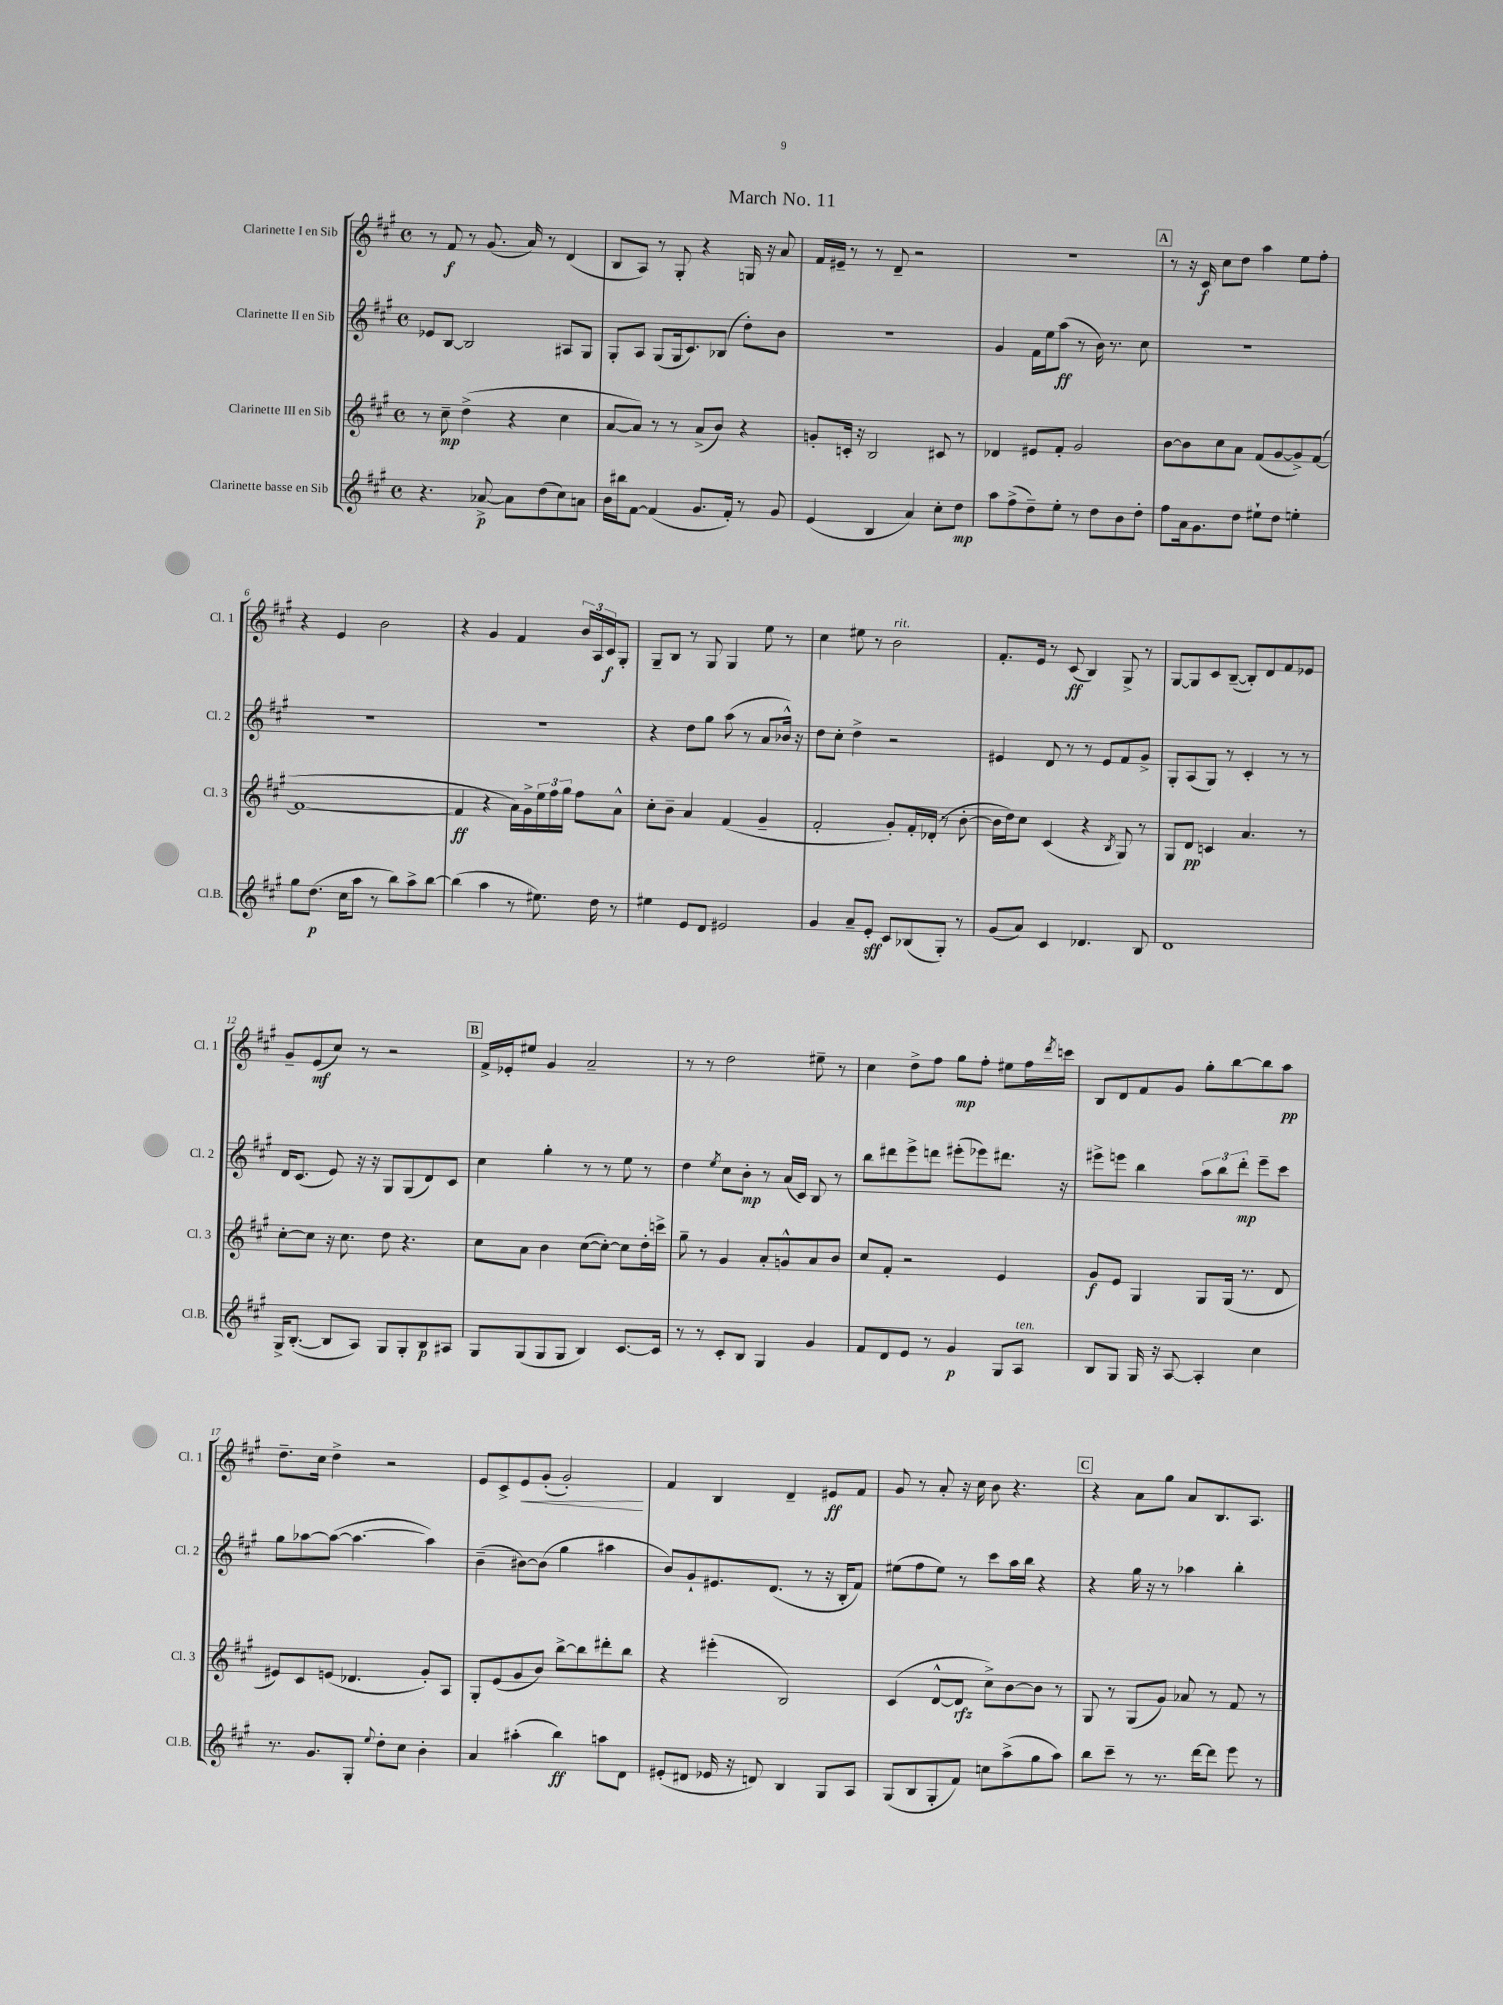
\header { title = "March No. 11" }
<<
\new StaffGroup <<
\new Staff = "s0" \with { instrumentName = "Clarinette I en Sib" shortInstrumentName = "Cl. 1" } {
    \clef treble \key a \major \defaultTimeSignature \time 4/4
    r8 fis'8\f r8 gis'8.( a'16) r8 d'4( |
    b8 a8) r8 gis8-. r4 g16 r16 a'8 |
    fis'16 eis'16-- r8 r8 d'8-- r2 |
    r1 |
    \mark \markup { \box "A" } r8 r16 cis'16\f cis''8 d''8 a''4 e''8 fis''8-. |
    r4 e'4 b'2 |
    r4 gis'4 fis'4 \tuplet 3/2 { b'16 a16 cis'16\f } gis8-. |
    gis8-- b8 r8 gis8 gis4 e''8 r8 |
    cis''4 eis''8 r8 b'2^\markup { \italic "rit." } |
    fis'8.-. e'16 r8 cis'8\ff( b4) gis8-> r8 |
    gis8~ gis8 cis'8 b8~--( b8-.) d'8 fis'8 ees'8 |
    gis'8-- e'8\mf( cis''8) r8 r2 |
    \mark \markup { \box "B" } fis'16-> ees'16-. eis''8 gis'4 a'2-- |
    r8 r8 d''2 eis''8-- r8 |
    cis''4 d''8-> fis''8 gis''8\mp fis''8-. eis''8 fis''16 \acciaccatura { d'''8 } c'''16 |
    b8 d'8 fis'8 gis'8 gis''8-. b''8~ b''8 a''8\pp |
    d''8.-- cis''16 d''4-> r2 |
    e'8 cis'8-> e'8\< gis'8-.( gis'2-.\!) |
    fis'4 b4 d'4-- eis'8\ff fis'8 |
    gis'8 r8 a'8-. r16 cis''16 b'8 r4. |
    \mark \markup { \box "C" } r4 a'8 gis''8 a'8 b8. a8. \bar "|." |
}
\new Staff = "s1" \with { instrumentName = "Clarinette II en Sib" shortInstrumentName = "Cl. 2" } {
    \clef treble \key a \major \defaultTimeSignature \time 4/4
    ees'8 b8~ b2 ais8 gis8 |
    gis8-. a8 gis8( gis16 cis'8.) bes8( d''8-.) b'8 |
    R1 |
    gis'4 fis'16 e''16 a''8\ff( r8 b'16) r8. cis''8 |
    \mark \markup { \box "A" } R1 |
    R1 |
    R1 |
    r4 d''8 gis''8 a''8( r8 a'8 bes'16-^) r16 |
    d''8 cis''8-. d''4-> r2 |
    eis'4 d'8 r8 r8 eis'8 fis'8 gis'8-> |
    gis8-. a8( gis8) r8 cis'4-. r8 r8 |
    d'16 cis'8.( e'8) r16 r16 gis8 gis8( d'8) cis'8 |
    \mark \markup { \box "B" } cis''4 gis''4-. r8 r8 e''8 r8 |
    d''4 \acciaccatura { e''8 } cis''8 b'8-.\mp r8 a'16( cis'16) b8 r8 |
    b''8 dis'''8 e'''8-> d'''8 eis'''8-.( ees'''8) dis'''8. r16 |
    eis'''8-> e'''8 b''4 \tuplet 3/2 { a''8 b''8 d'''8-.\mp } e'''8-- cis'''8 |
    gis''8 aes''8~ aes''8~( aes''4.~ aes''4) |
    b'4--( bis'8~) bis'8( gis''4 ais''4 |
    b'8) gis'8-! eis'8. d'8.( r8 r16 b16-. fis'8) |
    eis''8( fis''8 eis''8) r8 cis'''8 a''16 b''16 r4 |
    \mark \markup { \box "C" } r4 gis''16 r16 r8 aes''4 b''4-. \bar "|." |
}
\new Staff = "s2" \with { instrumentName = "Clarinette III en Sib" shortInstrumentName = "Cl. 3" } {
    \clef treble \key a \major \defaultTimeSignature \time 4/4
    r8 cis''8--\mp d''4->( r4 cis''4 |
    a'8~ a'8) r8 r8 a'8->( b'8) r4 |
    g'8-. c'16-. r16 b2 cis'8 r8 |
    des'4 eis'8 fis'8-. gis'2 |
    \mark \markup { \box "A" } b'8~ b'8 cis''8 a'8 fis'8( gis'8~ gis'8->) fis'8~( |
    fis'1~ |
    fis'4\ff r4 a'16) gis'16-> \tuplet 3/2 { e''16 fis''16 gis''16 } fis''8 a'8-^ |
    cis''8-. b'8-- a'4 fis'4( gis'4-- |
    fis'2-. gis'8-.) fis'16-. des'16-.( r8 b'8~-. |
    b'16 d''16) cis''8 cis'4( r4 \acciaccatura { b8 } gis8) r8 |
    gis8 d'8\pp c'4 a'4. r8 |
    cis''8~-. cis''8 r16 cis''8. d''8 r4. |
    \mark \markup { \box "B" } cis''8 a'8 b'4 cis''8~( cis''8~-.) cis''8 d''16-. c'''16-> |
    gis''8-- r8 gis'4 a'8-. g'8-^ a'8 b'8 |
    cis''8 fis'8-. r2 e'4 |
    gis'8\f e'8 gis4 gis8 gis16( r8. d'8 |
    eis'8) cis'8 e'8( des'4. gis'8-.) a8 |
    gis8-. e'8( gis'8 b'8) b''8~-> b''8 dis'''8-. b''8 |
    r4 eis'''4-.( b2) |
    cis'4( d'8~-^ d'8\rfz cis''8->) b'8~ b'8 r8 |
    \mark \markup { \box "C" } gis8 r8 gis8( gis'8) aes'8 r8 fis'8 r8 \bar "|." |
}
\new Staff = "s3" \with { instrumentName = "Clarinette basse en Sib" shortInstrumentName = "Cl.B." } {
    \clef treble \key a \major \defaultTimeSignature \time 4/4
    r4. aes'8~->\p aes'8 d''8( cis''8) a'8 |
    b'16 bis''16 fis'8~ fis'4( gis'8. fis'16-.) r8 gis'8 |
    e'4( b4 a'4) cis''8-. d''8\mp |
    a''8 fis''8->( d''8--) e''8-. r8 d''8 b'8 d''8-. |
    \mark \markup { \box "A" } fis''8 a'16 gis'8. d''8 eis''8-! d''8 e''4-. |
    gis''8 d''8.\p( cis''16 a''8 r8 b''8) a''8-> b''8~ |
    b''4( a''4 r8 eis''8.) d''16 r8 |
    eis''4 e'8 d'8 eis'2 |
    gis'4 a'8-- e'8-.\sff cis'8 bes8( gis8-.) r8 |
    gis'8( a'8) cis'4 des'4. b8 |
    d'1 |
    gis16-> b8.~-.( b8 a8) gis8 gis8-. b8\p ais8 |
    \mark \markup { \box "B" } gis8 gis8( gis8 gis8 b4) cis'8.~ cis'16 |
    r8 r8 cis'8-. b8 gis4 gis'4 |
    fis'8 d'8 e'8 r8 gis'4\p gis8 a8^\markup { \italic "ten." } |
    b8 gis8 gis16 r16 a8~ a4-. cis''4 |
    r8. gis'8. gis8-. \appoggiatura { e''8 } d''8-. cis''8 b'4-. |
    a'4 ais''4-.( b''4\ff) a''8 d'8 |
    eis'8-.( dis'8 ees'16 r16 d'8) b4 gis8 a8 |
    gis8( b8 gis8-. fis'8) c''8 a''8->( gis''8 a''8) |
    \mark \markup { \box "C" } b''8 cis'''8-- r8 r8. d'''16~ d'''8 e'''8 r8 \bar "|." |
}
>>
>>
